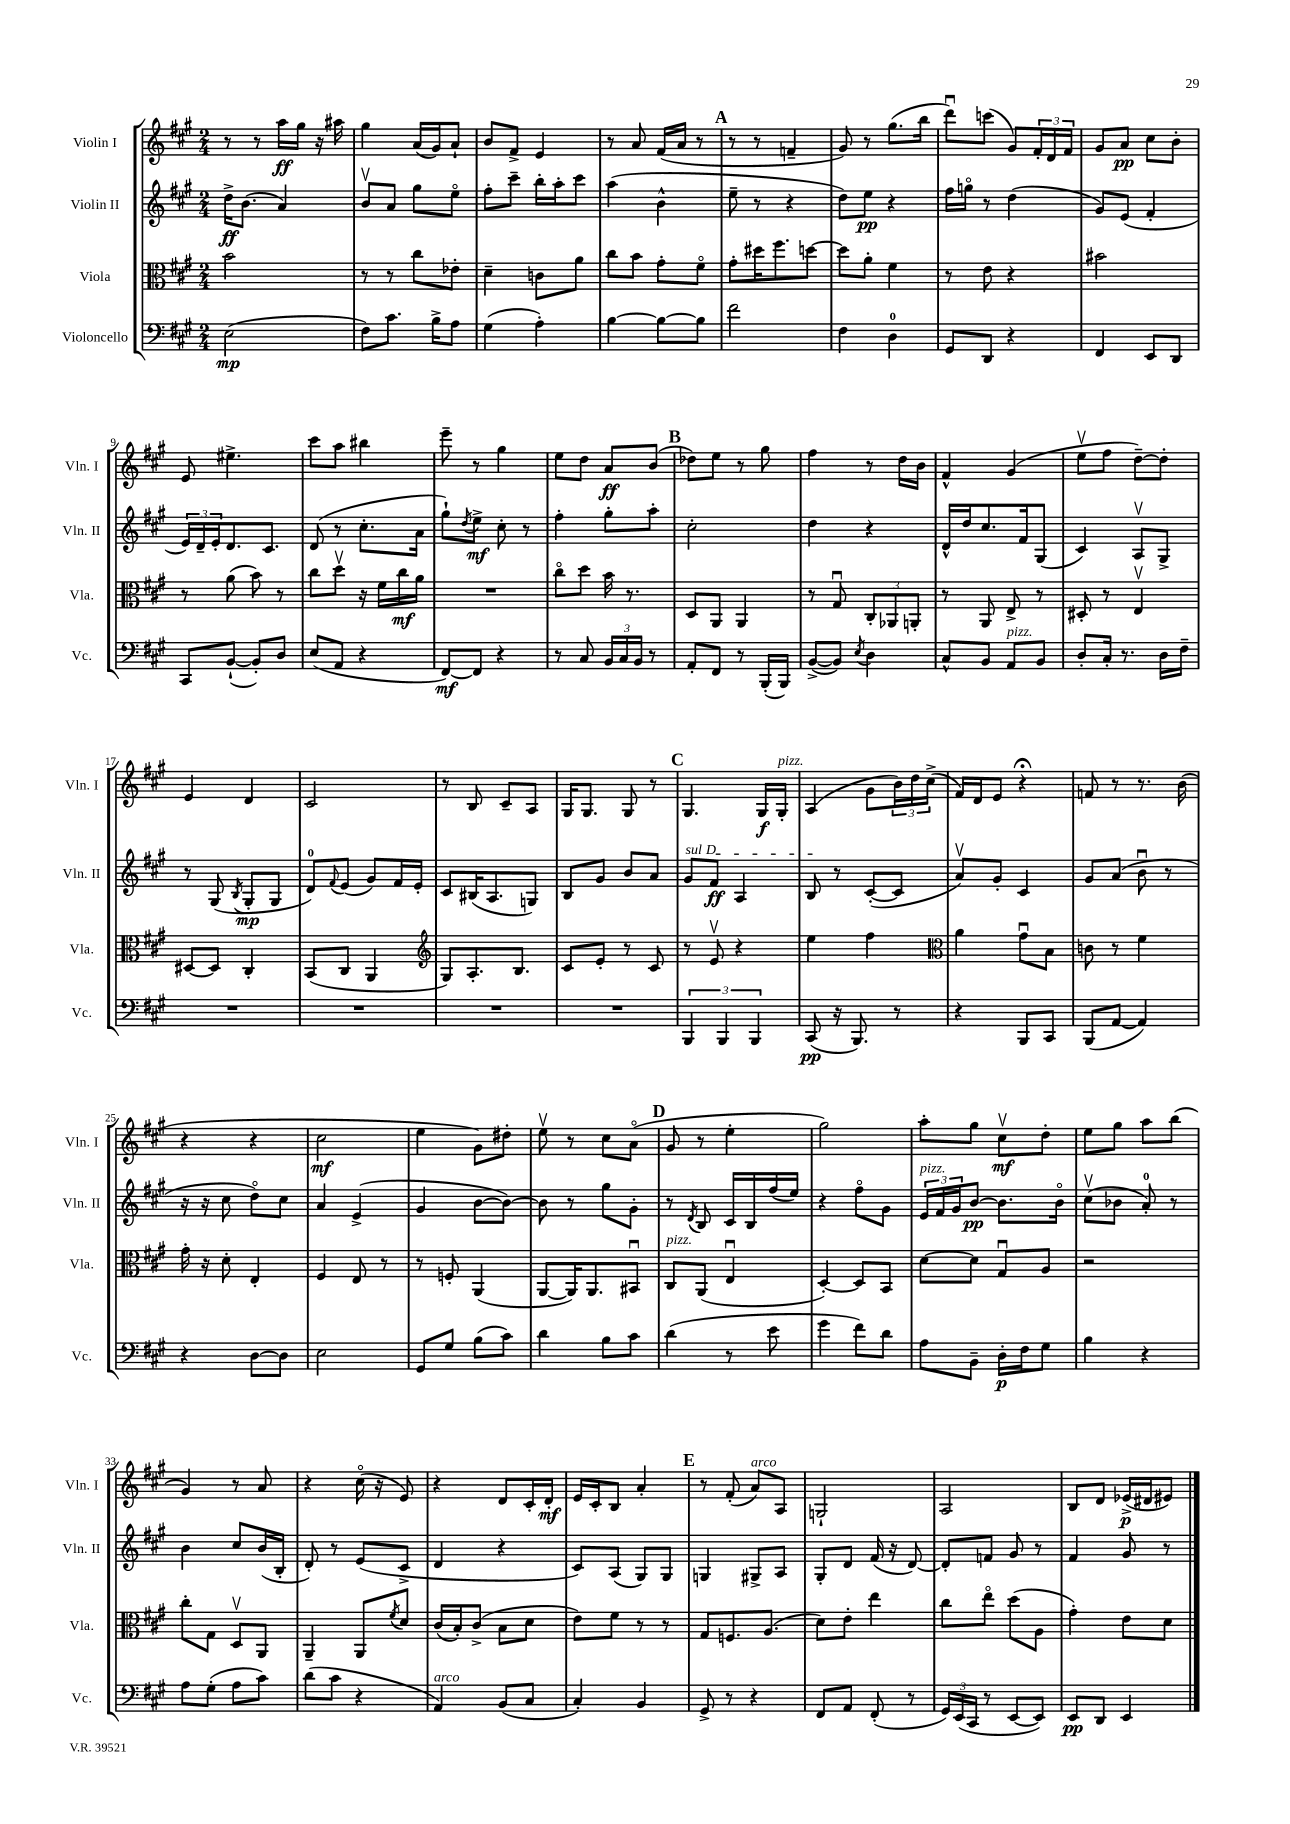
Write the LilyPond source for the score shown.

<<
\new StaffGroup <<
\new Staff = "s0" \with { instrumentName = "Violin I" shortInstrumentName = "Vln. I" } {
    \clef treble \key a \major \numericTimeSignature \time 2/4
    r8 r8 a''16\ff gis''16 r16 ais''16 |
    gis''4 a'16( gis'16) a'8-! |
    b'8 fis'8-> e'4 |
    r8 a'8 fis'16( a'16 r8 |
    \mark \markup { \bold "A" } r8 r8 f'4-- |
    gis'8) r8 gis''8.( b''16 |
    d'''8\downbow) c'''8( gis'8) \tuplet 3/2 { fis'16-. d'16 fis'16 } |
    gis'8 a'8\pp cis''8 b'8-. |
    e'8 eis''4.-> |
    cis'''8 a''8 bis''4 |
    e'''8-- r8 gis''4 |
    e''8 d''8 a'8\ff b'8( |
    \mark \markup { \bold "B" } des''8) e''8 r8 gis''8 |
    fis''4 r8 d''16 b'16 |
    fis'4-^ gis'4( |
    e''8\upbow fis''8 d''8~--) d''8-. |
    e'4 d'4 |
    cis'2 |
    r8 b8 cis'8-- a8 |
    gis16 gis8. gis8 r8 |
    \mark \markup { \bold "C" } gis4. gis16\f gis16-.^\markup { \italic "pizz." } |
    a4( gis'8 \tuplet 3/2 { b'16) d''16 cis''16->( } |
    fis'16) d'16 e'8 r4\fermata |
    f'8 r8 r8. b'16( |
    r4 r4 |
    cis''2\mf |
    e''4 gis'8) dis''8-. |
    e''8\upbow r8 cis''8 a'8\flageolet( |
    \mark \markup { \bold "D" } gis'8 r8 e''4-. |
    gis''2) |
    a''8-. gis''8 cis''8\upbow\mf d''8-. |
    e''8 gis''8 a''8 b''8( |
    gis'4) r8 a'8 |
    r4 cis''16\flageolet( r16 e'8) |
    r4 d'8 cis'16-. d'16-.\mf |
    e'16 cis'16-. b8 a'4-. |
    \mark \markup { \bold "E" } r8 fis'8-.( a'8^\markup { \italic "arco" }) a8 |
    g2-! |
    a2 |
    b8 d'8 ees'16->\p( dis'16 eis'8) \bar "|." |
}
\new Staff = "s1" \with { instrumentName = "Violin II" shortInstrumentName = "Vln. II" } {
    \clef treble \key a \major \numericTimeSignature \time 2/4
    d''16->\ff b'8.( a'4) |
    b'8\upbow a'8 gis''8 e''8\flageolet |
    fis''8-. cis'''8-- b''16-. a''16-. cis'''8 |
    a''4( b'4-^ |
    \mark \markup { \bold "A" } e''8-- r8 r4 |
    d''8) e''8\pp r4 |
    fis''16 g''16\flageolet r8 d''4( |
    gis'8) e'8( fis'4-. |
    \tuplet 3/2 { e'16) d'16-- e'16-. } d'8. cis'8. |
    d'8( r8 cis''8.-. a'16 |
    gis''8-!) \acciaccatura { d''8 } e''8->\mf cis''8-. r8 |
    fis''4-. gis''8-. a''8-. |
    \mark \markup { \bold "B" } cis''2-. |
    d''4 r4 |
    d'16-^ d''16 cis''8. fis'16 gis8( |
    cis'4) a8\upbow gis8-> |
    r8 gis8( \acciaccatura { b8 } gis8-.\mp gis8 |
    d'8-0) \appoggiatura { fis'8 } e'8( gis'8) fis'16 e'16-. |
    cis'8 bis16( a8. g8) |
    b8 gis'8 b'8 a'8 |
    \mark \markup { \bold "C" } \once \override TextSpanner.bound-details.left.text = \markup { \italic "sul D" } gis'8\startTextSpan fis'8\ff a4 |
    b8\stopTextSpan r8 cis'8~-.( cis'8 |
    a'8\upbow) gis'8-. cis'4 |
    gis'8 a'8( b'8\downbow r8 |
    r16 r16 cis''8 d''8\flageolet) cis''8 |
    a'4 e'4->( |
    gis'4 b'8~ b'8~) |
    b'8 r8 gis''8 gis'8-. |
    \mark \markup { \bold "D" } r8 \acciaccatura { d'8 } b8 cis'16 b16 fis''16( e''16) |
    r4 fis''8\flageolet gis'8 |
    \tuplet 3/2 { e'16^\markup { \italic "pizz." } fis'16 gis'16 } b'8~\pp b'8. b'16\flageolet |
    cis''8\upbow( bes'8 a'8-0-.) r8 |
    b'4 cis''8 b'16( b16-. |
    d'8-.) r8 e'8( cis'8-> |
    d'4 r4 |
    cis'8) a8( gis8) gis8 |
    \mark \markup { \bold "E" } g4 gis8-> a8 |
    gis8-. d'8 fis'16( r16 d'8~) |
    d'8-. f'8 gis'8 r8 |
    fis'4 gis'8 r8 \bar "|." |
}
\new Staff = "s2" \with { instrumentName = "Viola" shortInstrumentName = "Vla." } {
    \clef alto \key a \major \numericTimeSignature \time 2/4
    b'2 |
    r8 r8 cis''8 ees'8-. |
    d'4-- c'8 a'8 |
    cis''8 b'8 gis'8-. fis'8\flageolet |
    \mark \markup { \bold "A" } gis'8-. dis''16 fis''8. d''8~ |
    d''8 a'8-. fis'4 |
    r8 e'8 r4 |
    bis'2 |
    r8 a'8( b'8) r8 |
    cis''8 d''8\upbow r16 fis'16 cis''16\mf a'16 |
    R2 |
    cis''8\flageolet d''8 b'16 r8. |
    \mark \markup { \bold "B" } d8 a,8 a,4 |
    r8 gis8\downbow \tuplet 3/2 { cis8-. aes,8 a,8-. } |
    r8 a,8 e8-> r8 |
    dis8-. r8 e4\upbow |
    dis8~ dis8 cis4-. |
    b,8( cis8 a,4 |
    \clef treble gis8) a8.-. b8. |
    cis'8 e'8-. r8 cis'8 |
    \mark \markup { \bold "C" } r8 e'8\upbow r4 |
    e''4 fis''4 |
    \clef alto a'4 gis'8\downbow b8 |
    c'8 r8 fis'4 |
    gis'16-. r16 d'8-. e4-. |
    fis4 e8 r8 |
    r8 f8-. a,4( |
    a,8~ a,16) a,8. bis,8\downbow |
    \mark \markup { \bold "D" } cis8^\markup { \italic "pizz." } a,8( e4\downbow |
    d4~-.) d8 b,8 |
    d'8~ d'8 gis8\downbow a8 |
    r2 |
    cis''8-. gis8 d8\upbow a,8 |
    a,4-- a,8 \acciaccatura { fis'8 } d'8 |
    cis'16( b16-.) cis'8->( b8 d'8 |
    e'8) fis'8 r8 r8 |
    \mark \markup { \bold "E" } gis8 f8. a8.( |
    d'8) e'8-. e''4 |
    cis''8 e''8\flageolet d''8( a8 |
    gis'4-.) e'8 d'8 \bar "|." |
}
\new Staff = "s3" \with { instrumentName = "Violoncello" shortInstrumentName = "Vc." } {
    \clef bass \key a \major \numericTimeSignature \time 2/4
    e2\mp( |
    fis8) cis'8. b16-> a8 |
    gis4( a4-.) |
    b4~ b8~ b8 |
    \mark \markup { \bold "A" } fis'2 |
    fis4 d4-0 |
    gis,8 d,8 r4 |
    fis,4 e,8 d,8 |
    cis,8 b,8~-!( b,8-.) d8 |
    e8( a,8 r4 |
    fis,8~\mf) fis,8 r4 |
    r8 cis8 \tuplet 3/2 { b,16 cis16 b,16 } r8 |
    \mark \markup { \bold "B" } a,8-. fis,8 r8 b,,16-.( b,,16) |
    b,8~->( b,8) \acciaccatura { e8 } d4 |
    cis8-^ b,8 a,8^\markup { \italic "pizz." } b,8 |
    d8-. cis16-. r8. d16 fis16-- |
    R2 |
    R2 |
    R2 |
    R2 |
    \mark \markup { \bold "C" } \tuplet 3/2 { b,,4 b,,4 b,,4 } |
    cis,8\pp( r16 b,,8.) r8 |
    r4 b,,8 cis,8 |
    b,,8( a,8~ a,4) |
    r4 d8~ d8 |
    e2 |
    gis,8 gis8 b8( cis'8) |
    d'4 b8 cis'8 |
    \mark \markup { \bold "D" } d'4( r8 e'8 |
    gis'4 fis'8) d'8 |
    a8 b,8-- d16-.\p fis16 gis8 |
    b4 r4 |
    a8 gis8-.( a8 cis'8) |
    d'8( cis'8 r4 |
    a,4^\markup { \italic "arco" }) b,8( cis8 |
    cis4-.) b,4 |
    \mark \markup { \bold "E" } gis,8-> r8 r4 |
    fis,8 a,8 fis,8-.( r8 |
    \tuplet 3/2 { gis,16) e,16( cis,16 } r8 e,8~ e,8) |
    e,8\pp d,8 e,4 \bar "|." |
}
>>
>>
